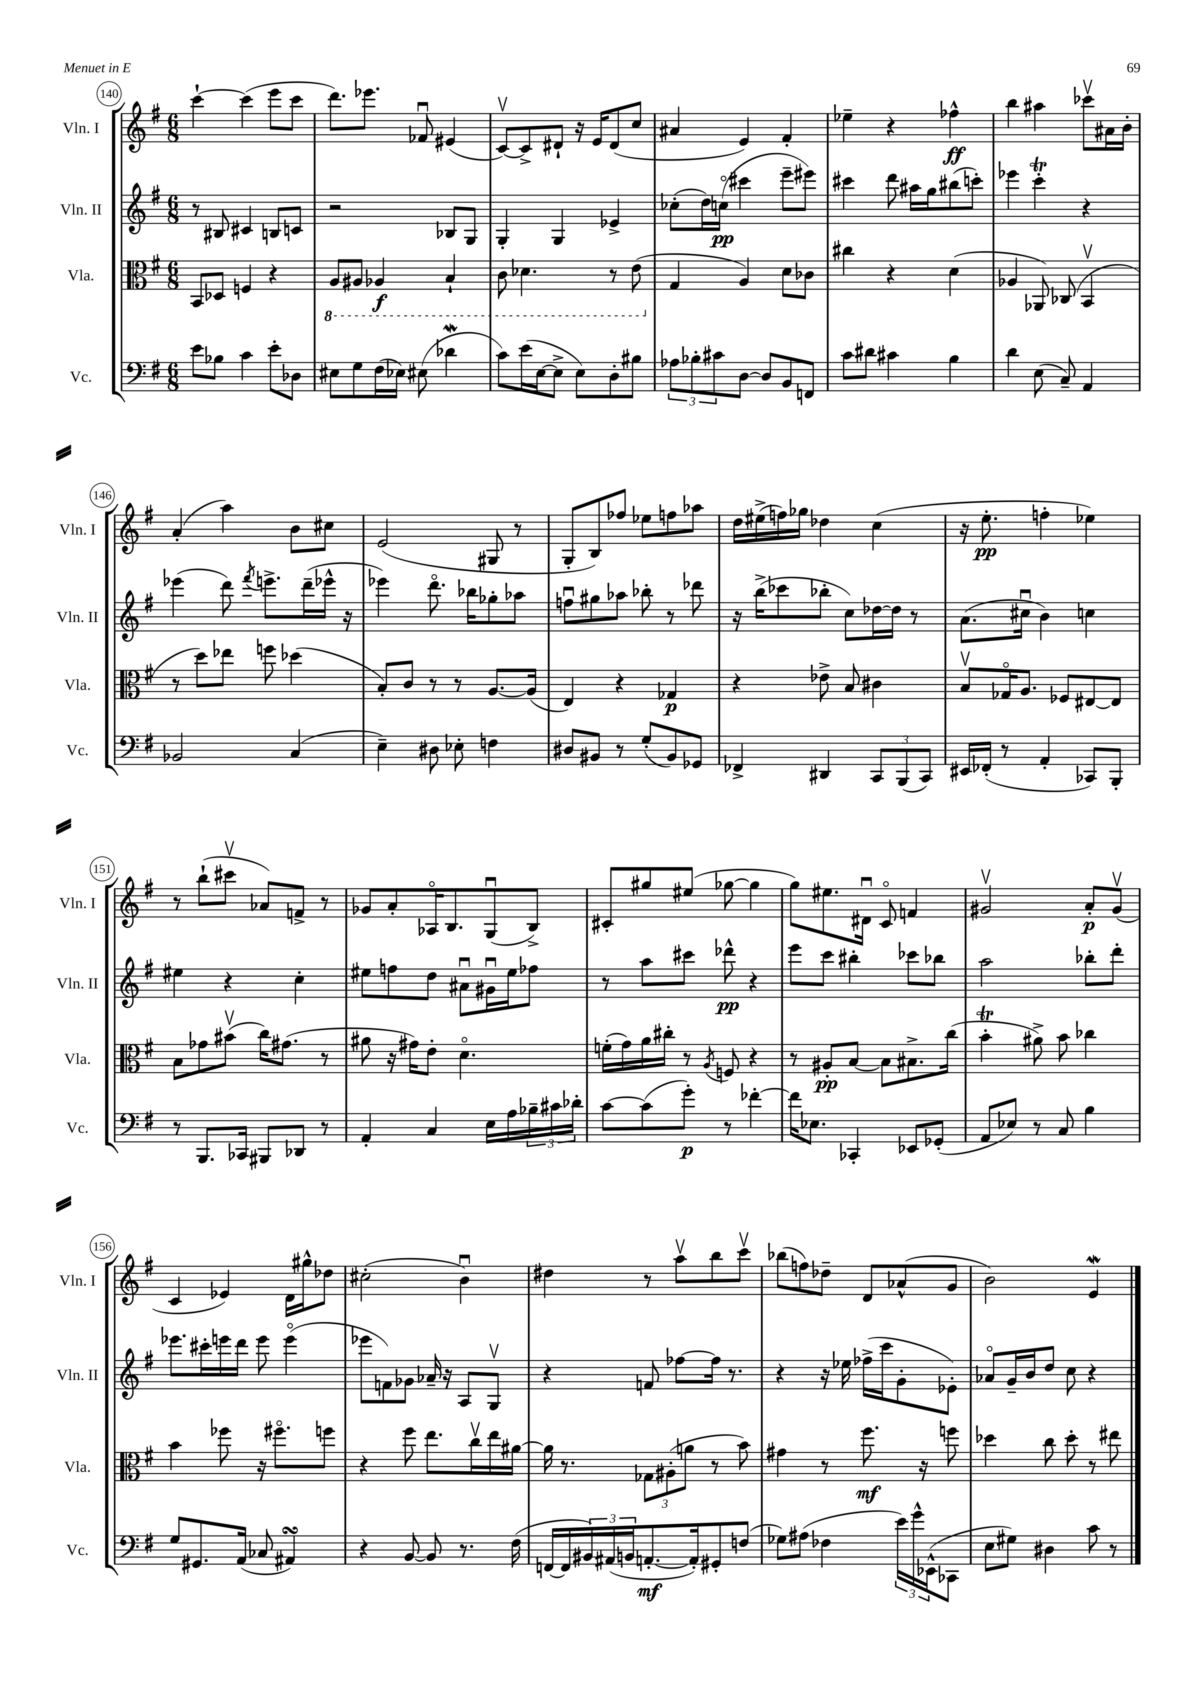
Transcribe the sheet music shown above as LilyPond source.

<<
\new StaffGroup <<
\new Staff = "s0" \with { instrumentName = "Vln. I" shortInstrumentName = "Vln. I" } {
    \clef treble \key g \major \numericTimeSignature \time 6/8
    c'''4~-! c'''4( e'''8 c'''8 |
    d'''8.) ees'''8. fes'8\downbow eis'4( |
    c'8~\upbow) c'8-> dis'8-! r16 e'16 dis'8( c''8 |
    ais'4 e'4) fis'4-. |
    ees''4-- r4 fes''4-^\ff |
    b''4 ais''4 ces'''8\upbow ais'16 b'16-. |
    a'4-.( a''4) b'8 cis''8 |
    e'2( gis8 r8 |
    g8-. b8) fes''8 ees''8 f''8 aes''8 |
    d''16 eis''16->( f''16) ges''16 des''4 c''4( |
    r16 e''8.-.\pp f''4-. ees''4) |
    r8 b''8-!( cis'''8\upbow aes'8) f'8-> r8 |
    ges'8 a'8-. aes16\flageolet b8. g8\downbow( b8->) |
    cis'8-. gis''8 eis''8( ges''8~ ges''4 |
    g''8) eis''8. dis'16\downbow c'8\flageolet f'4 |
    gis'2\upbow a'8-.\p gis'8\upbow( |
    c'4 ees'4) d'16 gis''16-^ des''8 |
    cis''2-.( b'4\downbow) |
    dis''4 r8 a''8\upbow b''8 c'''8\upbow |
    bes''8( f''8) des''8-- d'8 aes'8-^( g'8 |
    b'2) e'4\mordent \bar "|." |
}
\new Staff = "s1" \with { instrumentName = "Vln. II" shortInstrumentName = "Vln. II" } {
    \clef treble \key g \major \numericTimeSignature \time 6/8
    r8 bis8 cis'4 b8 c'8 |
    r2 bes8 g8 |
    g4-. g4 ees'4-> |
    ces''8-.( d''16) c''16\flageolet\pp( cis'''4 e'''8-- eis'''8) |
    cis'''4 d'''8 ais''16 g''16 bis''8( c'''8-.) |
    ees'''4 c'''4-.\trill r4 |
    ees'''4( d'''8) \acciaccatura { fis'''8 } e'''8.-> d'''16--( ees'''16-^ r16 |
    ees'''4) d'''8.\flageolet bes''16 ges''8-. aes''8 |
    f''8\downbow gis''8 aes''8 bes''8-. r8 des'''8 |
    r16 b''16->( ces'''8 bes''8-. c''8) des''16~ des''16 r8 |
    a'8.( cis''16\downbow b'4) c''4 |
    eis''4 r4 c''4-. |
    eis''8 f''8 d''8 ais'8\downbow gis'16\downbow eis''16 fes''8 |
    r8 a''8 cis'''8 des'''8-^\pp r4 |
    e'''8 c'''8 bis''4-. ces'''8 bes''8 |
    a''2 bes''8-. d'''8-. |
    ees'''8. cis'''16-. e'''16 d'''16 e'''8 e'''4\flageolet( |
    ees'''8 f'8) ges'8 aes'16-- r16 a8 g8\upbow |
    r4 f'8 fes''8~ fes''16 r8. |
    r4 r16 ees''16 fes''16->( c'''16 g'8-. ees'8-.) |
    aes'8\flageolet g'16-- b'16 d''8 c''8 r4 \bar "|." |
}
\new Staff = "s2" \with { instrumentName = "Vla." shortInstrumentName = "Vla." } {
    \clef alto \key g \major \numericTimeSignature \time 6/8
    b,8 des8 f4 r4 |
    \ottava #-1 a,8 ais,8 aes,4\f b,4-! |
    c8 des4. r8 e8( \ottava #0 |
    g4 a4) d'8 ces'8 |
    cis''4 r4 d'4( |
    aes4 aes,8) ces8( b,4\upbow |
    r8 d''8) ees''8 f''8 des''4( |
    b8-.) c'8 r8 r8 a8.~ a16( |
    e4) r4 ges4\p |
    r4 ees'8-> b8 cis'4 |
    b8\upbow ges16\flageolet a8. fes8 eis8~ eis8 |
    b8 ges'8 bis'8\upbow( c''16) gis'8.( r8 |
    ais'8 r16 gis'16) e'8-. d'4.\flageolet |
    f'16-.( g'16) a'16 cis''16-. r8 \acciaccatura { a8 } f8 r4 |
    r8 ais8-.\pp b8~ b8 bis8.-> c''16( |
    b'4-.\trill ais'8->) b'8 ces''4 |
    b'4 fes''8 r16 fis''8.\flageolet f''8 |
    r4 fis''8 e''8. c''16\upbow e''16 ais'16~ |
    ais'16 r8. \tuplet 3/2 { ges8 ais8-.( a'8 } r8 b'8) |
    gis'4 r8 fis''8.\mf r16 f''8 |
    des''4 c''8 des''8-. r8 eis''8 \bar "|." |
}
\new Staff = "s3" \with { instrumentName = "Vc." shortInstrumentName = "Vc." } {
    \clef bass \key g \major \numericTimeSignature \time 6/8
    e'8 bes8 c'4 e'8-. des8 |
    eis8 g8 fis16( ees16) eis8( des'4\mordent |
    c'8) e'16( e16~ e8-> e8) d8-. bis8 |
    \tuplet 3/2 { aes8 bes8-. cis'8 } d8~ d8 b,8 f,8 |
    c'8 dis'8 cis'4 b4 |
    d'4 e8( c8--) a,4 |
    bes,2 c4( |
    e4--) dis8 ees8-. f4 |
    dis8 bis,8 r8 g8-.( bis,8) ges,8 |
    fes,4-> dis,4 \tuplet 3/2 { c,8 b,,8( c,8) } |
    eis,16 fes,16-.( r8 a,4-. ces,8) b,,8-. |
    r8 b,,8. ces,16 bis,,8 des,8 r8 |
    a,4-. c4 e16 a16 \tuplet 3/2 { bes16-- cis'16 des'16-. } |
    c'8~ c'8( g'8-.\p) r8 fes'4~-. |
    fes'16 ees8. ces,4-. ees,8 ges,8-.( |
    a,8 ees8) r8 c8 b4 |
    g8 gis,8. a,16( ces8 ais,4\turn) |
    r4 b,8~ b,8 r8. fis16( |
    f,16~ f,16 \tuplet 3/2 { bis,16) ais,16( b,16 } a,8.~-.\mf a,16-.) gis,8-. f8( |
    ges8) ais8( fes4 \tuplet 3/2 { e'16) g'16-^ ees,16-^( } ces,8 |
    e8 gis8) dis4 c'8 r8 \bar "|." |
}
>>
>>
\layout { \context { \Score currentBarNumber = #140 \override BarNumber.stencil = #(make-stencil-circler 0.1 0.3 ly:text-interface::print) } }
